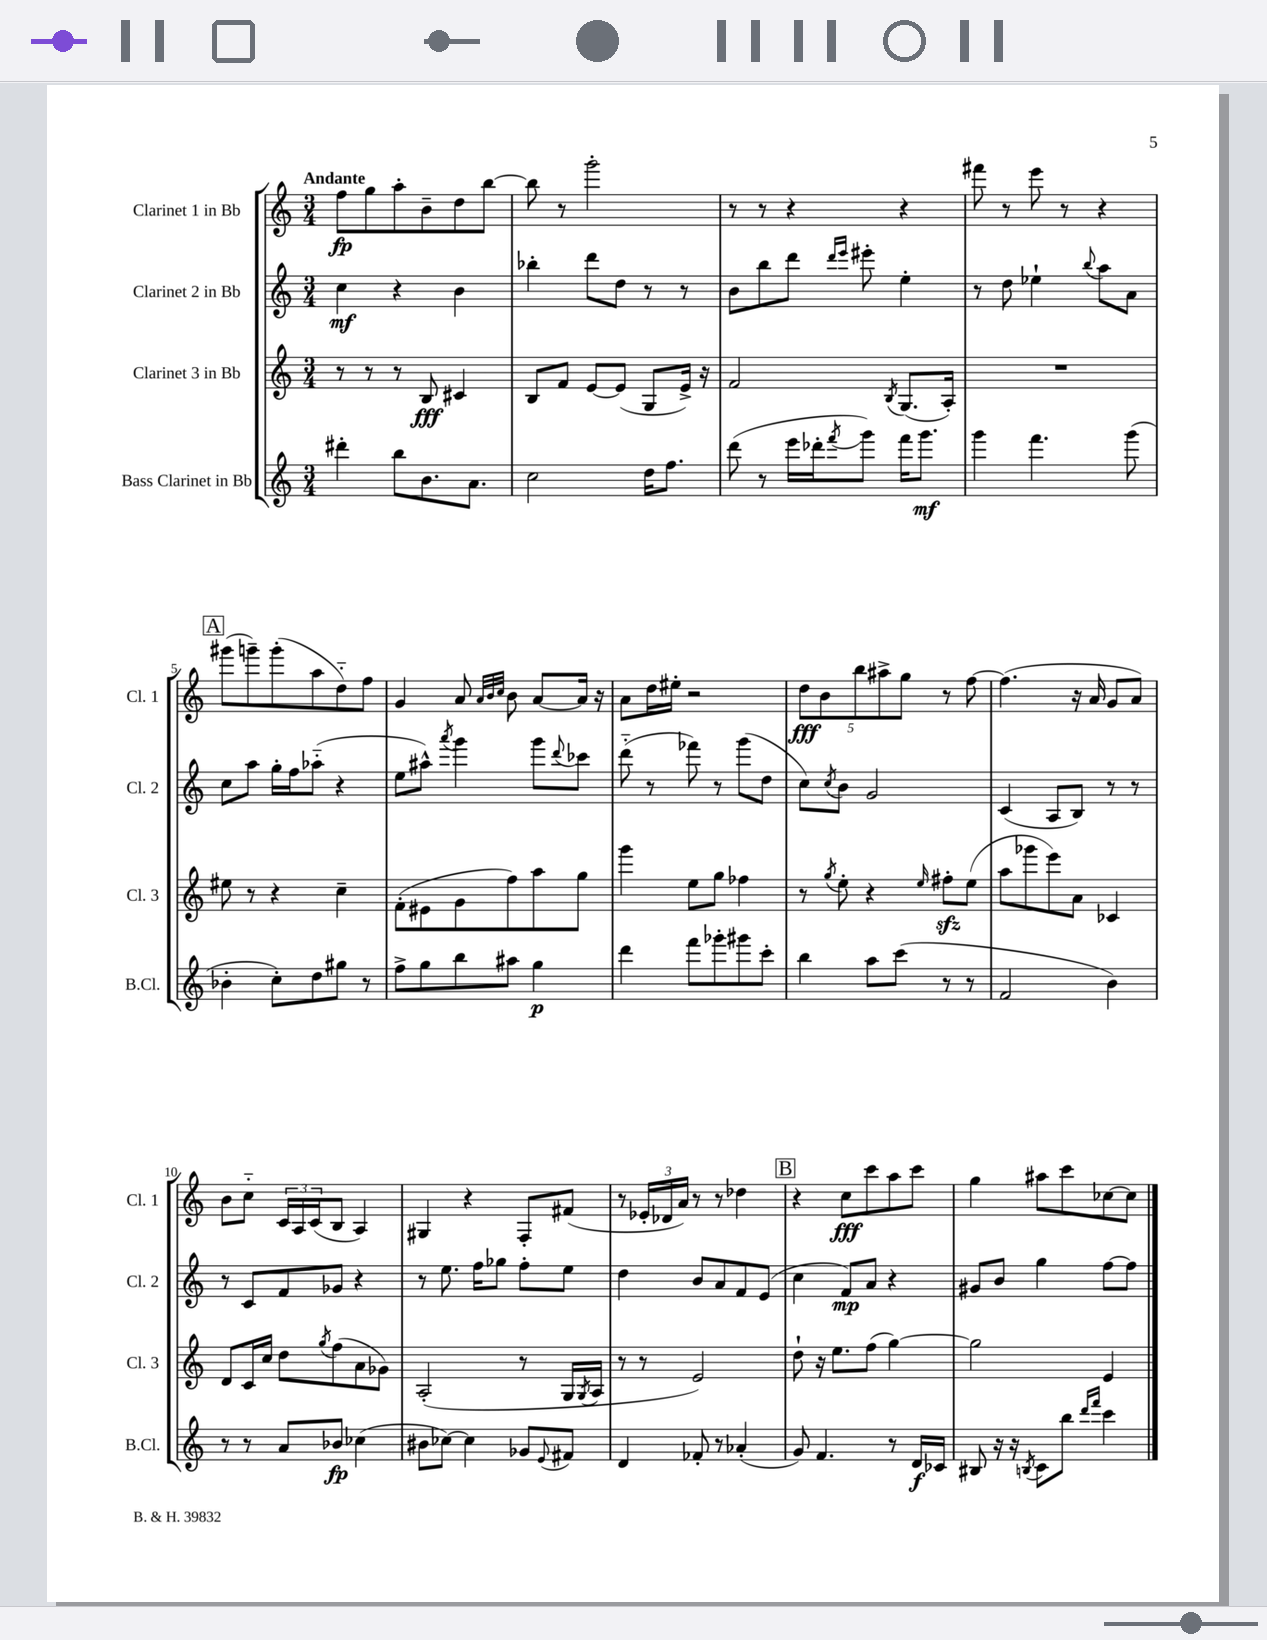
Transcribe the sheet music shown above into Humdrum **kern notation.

**kern	**kern	**kern	**kern
*staff4	*staff3	*staff2	*staff1
*clefG2	*clefG2	*clefG2	*clefG2
*k[]	*k[]	*k[]	*k[]
*M3/4	*M3/4	*M3/4	*M3/4
4ddd#'	8r	4cc	8ff
.	8r	.	8gg
8bb	8r	4r	8aa'
8.b	8B	.	8b~
.	4c#	4b	8dd
8.a	.	.	.
.	.	.	[8bb
=	=	=	=
2cc	8B	4bb-'	8bb]
.	8f	.	8r
.	[8e	8ddd	2ggg'
.	(8e]	8dd	.
16dd	8G	8r	.
8.ff	.	.	.
.	16e^)	8r	.
.	16r	.	.
=	=	=	=
(8ddd	2f	8b	8r
8r	.	8bb	8r
16eee	.	8ddd	4r
16ddd-'	.	.	.
.	.	16qqddd	.
8qfff	.	16qqeee	.
8ggg)	.	8eee#'	.
.	8qB	.	.
16fff	(8.G	4ee'	4r
8.ggg	.	.	.
.	16A')	.	.
=	=	=	=
4ggg	2.r	8r	8fff#
.	.	8dd	8r
4.fff	.	4ee-`	8eee
.	.	.	8r
.	.	8qqbb	.
.	.	8aa	4r
(8ggg	.	8a	.
=	=	=	=
4b-'	8ee#	8cc	(8ggg#
.	8r	8aa	8ggg~)
8cc')	4r	16gg'	(8ggg'
.	.	16ff	.
8dd	.	(8aa-'~	8aa
8gg#	4cc~	4r	8dd'~)
8r	.	.	8ff
=	=	=	=
8ff^	(8f'	8ee	4g
8gg	8e#	8aa#^^)	.
.	.	8qaaa	.
8bb	8g	4ggg	8a
.	.	.	32qqa
.	.	.	32qqb
.	.	.	32qqcc
8aa#	8ff)	.	8b
4gg	8aa	8ggg	[8a
.	.	8qqddd	.
.	8gg	8ccc-	16a]
.	.	.	16r
=	=	=	=
4ddd	4ggg	(8ddd'~	8a
.	.	8r	16dd
.	.	.	16ee#'
8fff	8ee	8fff-)	2r
8ggg-'	8gg	8r	.
8ggg#	4ff-	(8ggg	.
8ccc'	.	8dd	.
=	=	=	=
4bb	8r	8cc)	10dd
.	.	.	10b
.	8qgg	8qcc	.
.	8ee'	8b	.
.	.	.	10bb
8aa	4r	2g	.
.	.	.	10aa#^
(8ccc	.	.	.
.	.	.	10gg
.	16qqee	.	.
8r	8ff#'	.	8r
8r	(8ee	.	[8ff
=	=	=	=
2f	8aa	(4c	(4.ff]
.	8ggg-	.	.
.	8eee)	8A	.
.	8a	8B)	16r
.	.	.	16a
4b)	4c-	8r	8g
.	.	8r	8a)
=	=	=	=
8r	8d	8r	8b
8r	16c	8c	8cc'~
.	16cc	.	.
8a	8dd	8f	24c
.	.	.	24A
.	.	.	(24c
.	8qgg	.	.
8b-	(8ff	8g-	8B
(4cc-	8a	4r	4A)
.	8g-)	.	.
=	=	=	=
8b#	(2A'	8r	4G#
[8cc-)	.	8.ee	.
4cc-]	.	.	4r
.	.	16ff	.
.	.	8gg-	.
8g-	8r	8ff'	8F'
8qqe	.	.	.
8f#	16G	8ee	(8f#
.	8qG	.	.
.	16A	.	.
=	=	=	=
4d	8r	4dd	8r
.	8r	.	24e-'
.	.	.	24d-
.	.	.	24a)
8f-'	2e)	8b	8r
8r	.	8a	8r
(4a-'	.	8f	4dd-
.	.	(8e	.
=	=	=	=
8g)	8dd`	4cc	4r
4.f	16r	.	.
.	8.ee	.	.
.	.	8f)	8cc
.	(8ff	8a	8ccc
8r	[4gg)	4r	8aa
16d	.	.	8ccc
16c-	.	.	.
=	=	=	=
8B#	2gg]	8g#	4gg
16r	.	8b	.
16r	.	.	.
8qB	.	.	.
8c	.	4gg	8aa#
8bb	.	.	8ccc
16qqddd	.	.	.
16qqfff	.	.	.
4ccc	4e	[8ff	[8cc-
.	.	8ff]	8cc-]
==	==	==	==
*-	*-	*-	*-
